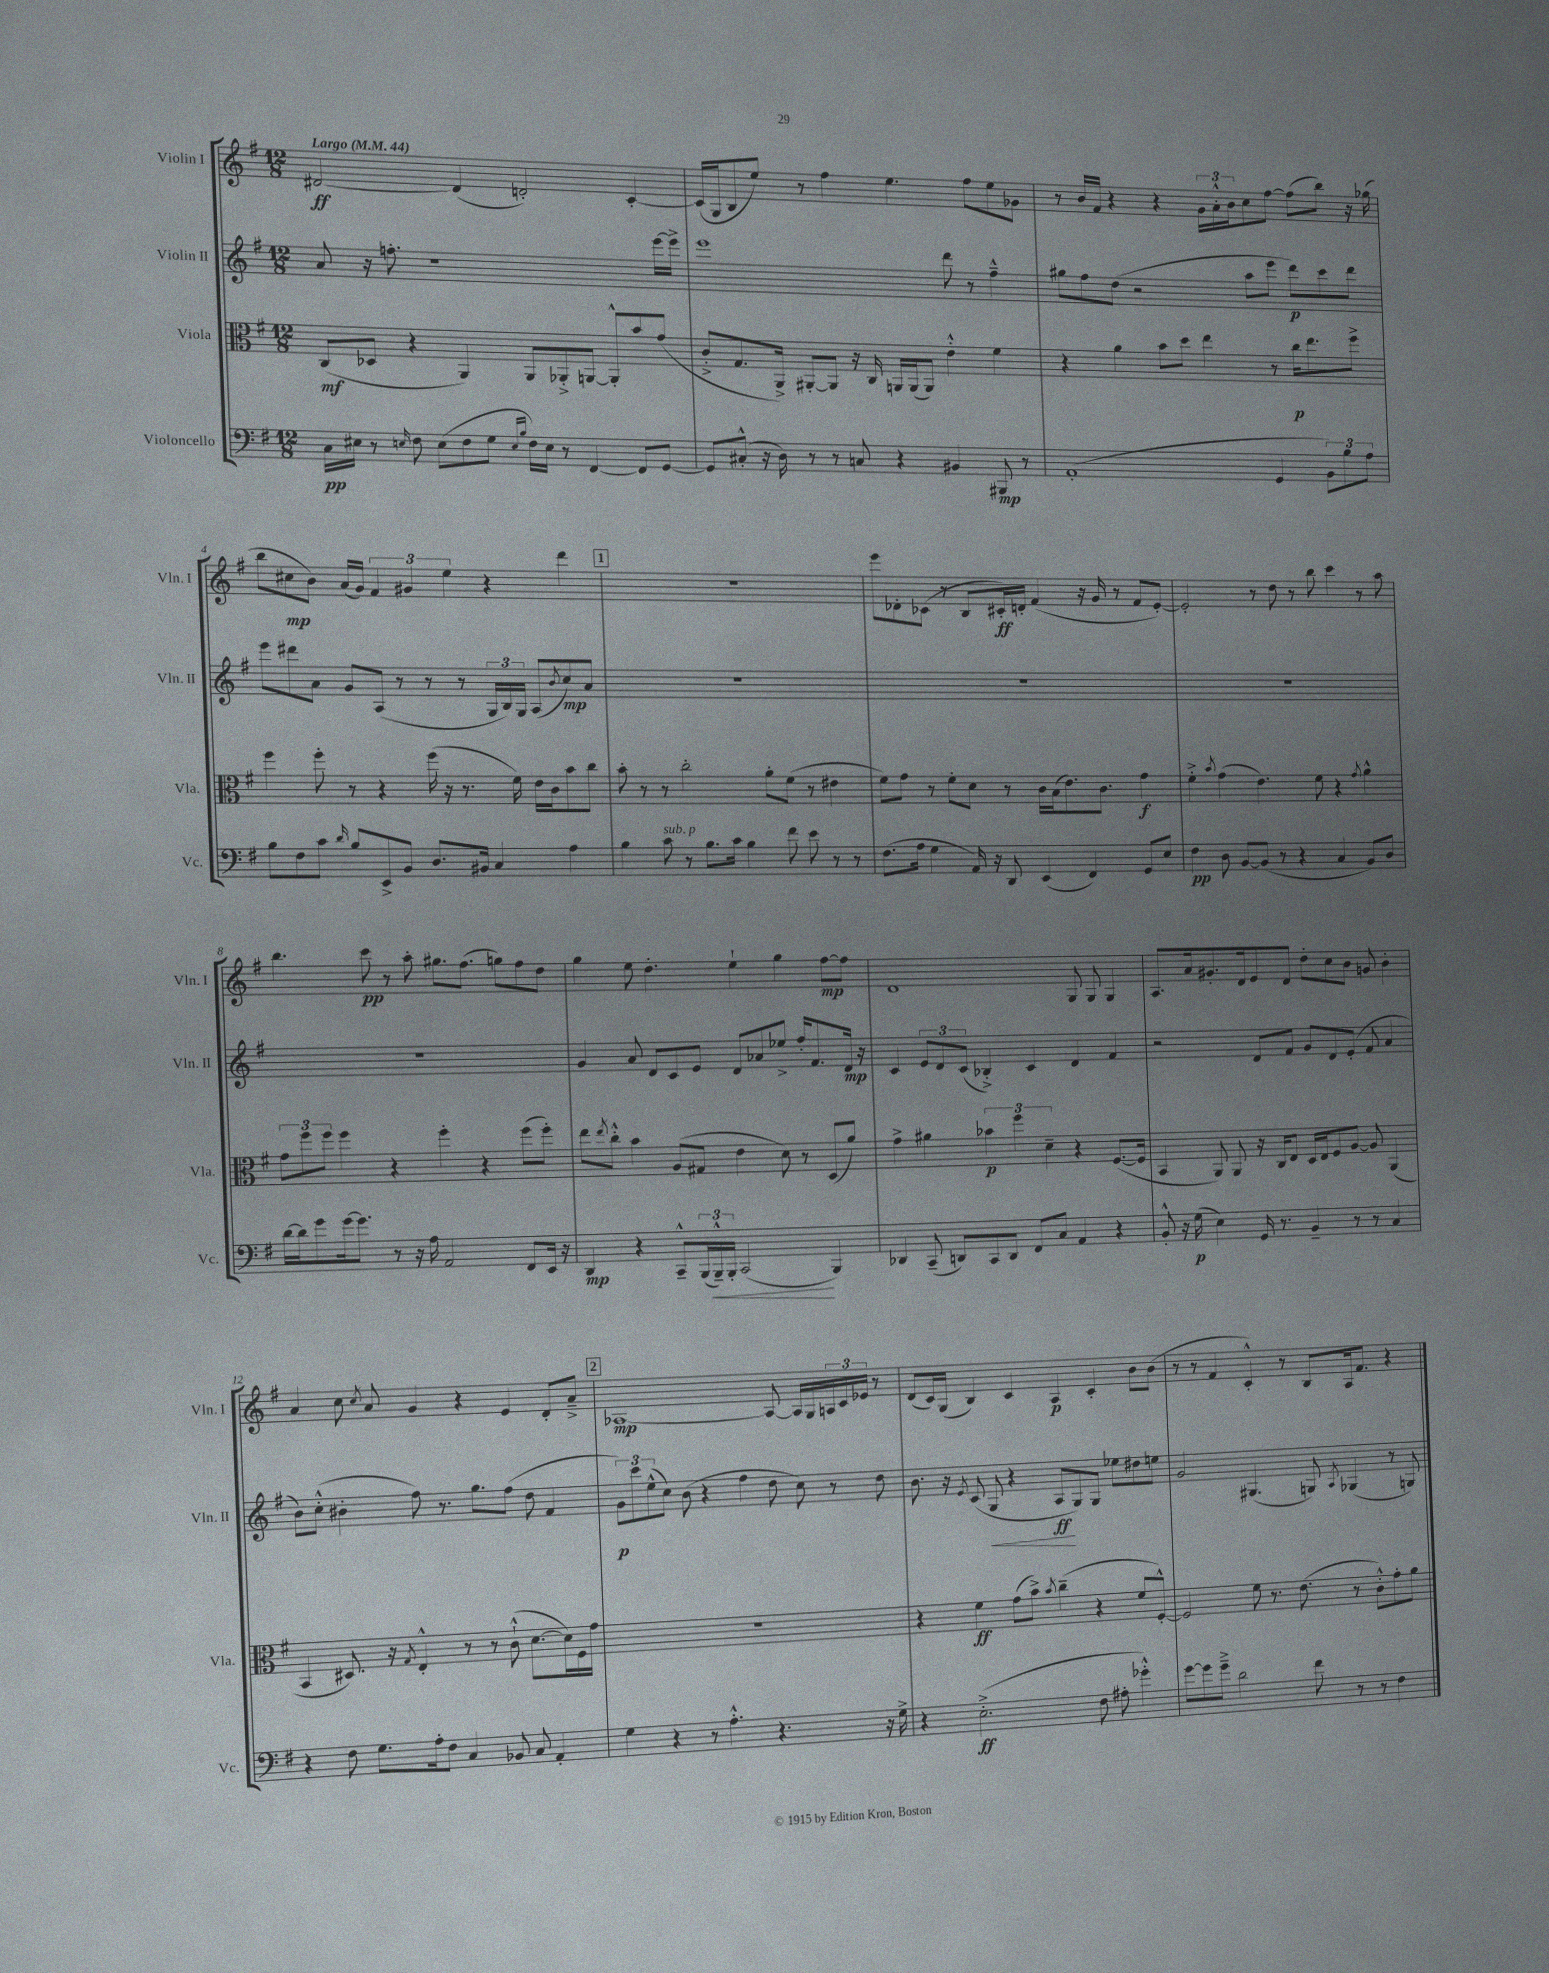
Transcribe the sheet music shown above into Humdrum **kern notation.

**kern	**dynam	**kern	**dynam	**kern	**dynam	**kern	**dynam
*part4	*part4	*part3	*part3	*part2	*part2	*part1	*part1
*staff4	*staff4	*staff3	*staff3	*staff2	*staff2	*staff1	*staff1
*I"Violoncello	*	*I"Viola	*	*I"Violin II	*	*I"Violin I	*
*I'Vc.	*	*I'Vla.	*	*I'Vln. II	*	*I'Vln. I	*
*clefF4	*	*clefC3	*	*clefG2	*	*clefG2	*
*k[f#]	*	*k[f#]	*	*k[f#]	*	*k[f#]	*
*M12/8	*	*M12/8	*	*M12/8	*	*M12/8	*
*MM44	*	*MM44	*	*MM44	*	*MM44	*
=1	=1	=1	=1	=1	=1	=1	=1
!	!	!	!	!	!	!LO:TX:a:B:t=Largo	!
16C\LL	pp	(8C/L	mf	8a/	.	[2d#X/	ff
16E#X\JJ	.	.	.	.	.	.	.
8r	.	8D-X/J	.	16r	.	.	.
.	.	.	.	8.ffn'\	.	.	.
16qqEn/	.	.	.	.	.	.	.
8F#\	.	4r	.	.	.	.	.
(8E\L	.	.	.	1r	.	.	.
8F#\	.	4AA/)	.	.	.	(4d#/]	.
8G\J	.	.	.	.	.	.	.
16qqE/LL	.	.	.	.	.	.	.
16qqB/JJ	.	.	.	.	.	.	.
16F#\LL)	.	8AA/L	.	.	.	2dn'/)	.
16E\JJ	.	.	.	.	.	.	.
8r	.	8AA-X'^/	.	.	.	.	.
[4FF#/	.	[8AAn/J	.	.	.	.	.
.	.	8AA'^^/L]	.	.	.	.	.
8FF#/L]	.	8b/	.	.	.	[4c'/	.
[8GG/J	.	(8g/J	.	[16eee\LL	.	.	.
.	.	.	.	16eee^\JJ]	.	.	.
=2	=2	=2	=2	=2	=2	=2	=2
8GG/L]	.	8c'^/L	.	1eee	.	(16c/LL]	.
.	.	.	.	.	.	16G/J	.
(8C#X'^^/J	.	8.G/	.	.	.	8B/	.
16r	.	.	.	.	.	8ee/J)	.
16D\)	.	16AA^/Jk)	.	.	.	.	.
8r	.	[8AA#X'/L	.	.	.	8r	.
8r	.	8AA#/J]	.	.	.	4ff#\	.
8Cn/	.	16r	.	.	.	.	.
.	.	16C/	.	.	.	.	.
4r	.	16AAn/LL	.	.	.	4.ee\	.
.	.	(16AA/J	.	.	.	.	.
.	.	8AA/J)	.	.	.	.	.
4BB#X/	.	4e'^^\	.	8ddd\	.	.	.
.	.	.	.	8r	.	8ff#\L	.
8BBB#X/	mp	4f#\	.	4ff#~^^\	.	8ee\	.
8r	.	.	.	.	.	8g-X\J	.
=3	=3	=3	=3	=3	=3	=3	=3
(1AA'	.	4r	.	8gg#X\L	.	8r	.
.	.	.	.	8ff#\	.	16b/LL	.
.	.	.	.	.	.	16f#/JJ	.
.	.	4a\	.	(8dd\J	.	4r	.
.	.	.	.	2r	.	.	.
.	.	8b\L	.	.	.	4r	.
.	.	8dd\J	.	.	.	.	.
.	.	4ee\	.	.	.	24g\LL	.
.	.	.	.	.	.	24a'^^\	.
.	.	.	.	.	.	24b\J	.
.	.	.	.	8aa\L	.	8cc\	.
4GG/	.	8r	.	8eee\J	.	[8ff#\J	.
.	.	16cc\KL	p	8ddd\L)	p	(8ff#\L]	.
.	.	8.ee\	.	.	.	.	.
12BB\L)	.	.	.	8ccc\	.	8bb\J)	.
12B\	.	.	.	.	.	.	.
.	.	8ff#^\J	.	8ddd\J	.	16r	.
12A\J	.	.	.	.	.	.	.
.	.	.	.	.	.	(16gg-X\	.
!!LO:LB:g=z
=4	=4	=4	=4	=4	=4	=4	=4
8B\L	.	4ff#\	.	8eee\L	.	8bb\L	.
8F#\	.	.	.	8ddd#X\	.	8cc#X\	mp
8c\J	.	8ff#'\	.	8a\J	.	8b\J)	.
16qqd/	.	.	.	.	.	.	.
8B/L	.	8r	.	8g/L	.	(16a/LL	.
.	.	.	.	.	.	16g/JJ)	.
8EE^/	.	4r	.	(8A/J	.	6f#/	.
8BB/J	.	.	.	8r	.	.	.
.	.	.	.	.	.	6g#X/	.
8.D/L	.	(16ff#\	.	8r	.	.	.
.	.	16r	.	.	.	.	.
.	.	.	.	.	.	6ee\	.
.	.	8.r	.	8r	.	.	.
16BB#X/Jk	.	.	.	.	.	.	.
4C/	.	.	.	24G/LL	.	4r	.
.	.	.	.	24B/)	.	.	.
.	.	16f#\)	.	.	.	.	.
.	.	.	.	24G/JJ	.	.	.
.	.	16e\LL	.	(8A/L	.	.	.
.	.	16c\J	.	.	.	.	.
.	.	.	.	8qb/	.	.	.
4A\	.	8b\	.	8cc/)	mp	4ddd\	.
.	.	8cc\J	.	8a/J	.	.	.
!!LO:REH:place=s1:t=1
=5	=5	=5	=5	=5	=5	=5	=5
4B\	.	8b'\	.	1.r	.	1.r	.
.	.	8r	.	.	.	.	.
!LO:TX:a:i:t=sub. p	!	!	!	!	!	!	!
8c\	.	8r	.	.	.	.	.
8r	.	2cc'\	.	.	.	.	.
8.B\L	.	.	.	.	.	.	.
16c\Jk	.	.	.	.	.	.	.
4B\	.	.	.	.	.	.	.
.	.	8a'\L	.	.	.	.	.
8f#\	.	(8f#\J	.	.	.	.	.
8e\	.	8r	.	.	.	.	.
8r	.	4e#X\	.	.	.	.	.
8r	.	.	.	.	.	.	.
=6	=6	=6	=6	=6	=6	=6	=6
(8.F#\L	.	8f#\L)	.	1.r	.	8eee\L	.
.	.	8g\J	.	.	.	8d-X'\	.
16A\Jk	.	.	.	.	.	.	.
4G\	.	8r	.	.	.	(8c-X\J	.
.	.	8f#'\L	.	.	.	8r	.
16AA/)	.	8d\J	.	.	.	8B/L	.
16r	.	.	.	.	.	.	.
8DD/	.	8r	.	.	.	16c#X'/L)	ff
.	.	.	.	.	.	16dn'/JJ	.
(4EE/	.	16c\LL	.	.	.	(4f#/	.
.	.	(16B\J	.	.	.	.	.
.	.	8.e\)	.	.	.	.	.
4FF#/)	.	.	.	.	.	16r	.
.	.	8.c\J	.	.	.	16g/	.
.	.	.	.	.	.	8r	.
8GG/L	.	4g\	f	.	.	8f#/L	.
8E/J	.	.	.	.	.	[8e'/J)	.
=7	=7	=7	=7	=7	=7	=7	=7
4F#\	pp	4f#'^\	.	1.r	.	2e'/]	.
.	.	8qb/	.	.	.	.	.
8D\	.	(4g\	.	.	.	.	.
[8BB/L	.	.	.	.	.	.	.
(8BB/J]	.	4.e\)	.	.	.	8r	.
8r	.	.	.	.	.	8dd\	.
4r	.	.	.	.	.	8r	.
.	.	8f#\	.	.	.	8bb\	.
4C/	.	4r	.	.	.	4ccc\	.
.	.	8qg/	.	.	.	.	.
8BB/L)	.	4a^^\	.	.	.	8r	.
8D/J	.	.	.	.	.	8aa\	.
!!LO:LB:g=z
=8	=8	=8	=8	=8	=8	=8	=8
[16d\LL	.	12g\L	.	1.r	.	4.bb\	.
16d\J]	.	.	.	.	.	.	.
.	.	12ff#\	.	.	.	.	.
8g\	.	.	.	.	.	.	.
.	.	12ff#\J	.	.	.	.	.
[16g\k	.	4ff#\	.	.	.	.	.
8.g\J]	.	.	.	.	.	.	.
.	.	.	.	.	.	8ccc\	pp
8r	.	4r	.	.	.	8r	.
16r	.	.	.	.	.	8aa'\	.
16A\	.	.	.	.	.	.	.
2AA/	.	4ff#'\	.	.	.	8.gg#X\L	.
.	.	.	.	.	.	(8.ff#\J	.
.	.	4r	.	.	.	.	.
.	.	.	.	.	.	8ggn\L)	.
8FF#/L	.	(8ff#\L	.	.	.	8ff#\	.
16EE/Jk	.	8ff#'\J)	.	.	.	8dd\J	.
16r	.	.	.	.	.	.	.
=9	=9	=9	=9	=9	=9	=9	=9
4DD/	mp	8ee\L	.	4g/	.	4gg\	.
.	.	8qee/	.	.	.	.	.
.	.	8cc'^^\J	.	.	.	.	.
4r	.	4b\	.	8a/	.	8ee\	.
.	.	.	.	8d/L	.	4.dd'\	.
8CC~^^/L	.	(8A/L	.	8c/	.	.	.
(24BBB/L	.	8G#X/J	.	8e/J	.	.	.
!	!LO:HP:b	!	!	!	!	!	!
24BBB~^^/)	<	.	.	.	.	.	.
24BBB'/JJ	.	.	.	.	.	.	.
(2CC/	.	4e\	.	8d/L	.	4ee`\	.
.	.	.	.	8a-X/	.	.	.
.	.	8d\)	.	8ee-X^/J	.	4gg\	.
.	.	8r	.	16ff#'/KL	.	.	.
.	.	.	.	8.f#/	.	.	.
4BBB/)	[	(8D/L	.	.	.	[8ff#\L	mp
.	.	8a/J)	.	16d/Jk	mp	8ff#\J]	.
.	.	.	.	16r	.	.	.
=10	=10	=10	=10	=10	=10	=10	=10
4DD-X/	.	4g^\	.	4c/	.	1d	.
(8CC~/	.	4a#X\	.	12e/L	.	.	.
.	.	.	.	12d/	.	.	.
8DDn/L)	.	.	.	.	.	.	.
.	.	.	.	(12c/J	.	.	.
8CC/	.	6b-X\	p	4B-X'^/)	.	.	.
8DD/J	.	.	.	.	.	.	.
.	.	6ff#\	.	.	.	.	.
8FF#/L	.	.	.	4c/	.	.	.
.	.	6d~\	.	.	.	.	.
8C/J	.	.	.	.	.	.	.
4AA/	.	4r	.	4d/	.	8G/	.
.	.	.	.	.	.	8G/	.
4r	.	([8.F#/L	.	4f#/	.	4G/	.
.	.	16F#/Jk]	.	.	.	.	.
=11	=11	=11	=11	=11	=11	=11	=11
8BB'^^/	.	4BB/	.	2r	.	8.A/L	.
16r	.	.	.	.	.	.	.
(16G\	p	.	.	.	.	16a/k	.
4E\)	.	8AA/)	.	.	.	8.g#X'/	.
.	.	8AA/	.	.	.	.	.
.	.	.	.	.	.	16d/k	.
16GG/	.	16r	.	8d/L	.	8e/	.
8.r	.	16C/KL	.	.	.	.	.
.	.	8E/J	.	8f#/J	.	8d/J	.
4BB~/	.	16D/LL	.	8g/L	.	8dd'\L	.
.	.	16E/J	.	.	.	.	.
.	.	8F#/	.	8d/	.	8cc\	.
8r	.	[8A/J	.	(8e'/J	.	8b\J	.
8r	.	8A/]	.	8f#/	.	8gn/	.
4C/	.	(4AA/	.	4a/	.	4b'\	.
!!LO:LB:g=z
=12	=12	=12	=12	=12	=12	=12	=12
4r	.	4BB/	.	8b\L)	.	4a/	.
.	.	.	.	(8cc'^^\J	.	.	.
8F#\	.	8.D#X/)	.	4b#X'\	.	8cc\	.
.	.	.	.	.	.	8qcc/	.
8.G\L	.	.	.	.	.	8a/	.
.	.	16r	.	.	.	.	.
.	.	8qG/	.	.	.	.	.
.	.	4E'^^/	.	8ff#\)	.	4g/	.
16A'\k	.	.	.	.	.	.	.
8F#\J	.	.	.	8.r	.	.	.
4C/	.	8r	.	.	.	4r	.
.	.	.	.	8.gg\L	.	.	.
.	.	8r	.	.	.	.	.
8BB-X/	.	(8c`^^\	.	(8ff#\J	.	4e/	.
8C/	.	[8.d\L	.	8dd\	.	.	.
4AA'/	.	.	.	4f#/	.	8d'/L	.
.	.	16d\L])	.	.	.	.	.
.	.	16F#\	.	.	.	8a~^/J	.
.	.	16g\JJ	.	.	.	.	.
!!LO:REH:place=s1:t=2
=13	=13	=13	=13	=13	=13	=13	=13
4G\	.	1.r	.	12g\L)	p	[1A-X	mp
.	.	.	.	12ccc\	.	.	.
.	.	.	.	(12ee^^\	.	.	.
4r	.	.	.	8cc\J)	.	.	.
.	.	.	.	(8b\	.	.	.
8r	.	.	.	4r	.	.	.
4.A'^^\	.	.	.	.	.	.	.
.	.	.	.	4ff#\	.	.	.
4.r	.	.	.	8dd\	.	8A-/_	.
.	.	.	.	8cc\)	.	16A-/LL]	.
.	.	.	.	.	.	16G/	.
.	.	.	.	8r	.	24An/	.
.	.	.	.	.	.	24c/	.
.	.	.	.	.	.	24e-X/JJ	.
16r	.	.	.	8dd\	.	8r	.
16G^\	.	.	.	.	.	.	.
=14	=14	=14	=14	=14	=14	=14	=14
4r	.	4r	.	8.b\	.	(8d/L	.
.	.	.	.	.	.	16c/L)	.
.	.	.	.	16r	.	(16G/JJ	.
.	.	.	.	8qe/	.	.	.
(2.E'^\	ff	4f#\	ff	(8c/	.	4B/)	.
!	!	!	!	!	!LO:HP:b	!	!
.	.	.	.	8G/	<	.	.
.	.	(8g\L	.	4r	.	4c/	.
.	.	8b^\J)	.	.	.	.	.
.	.	8qb/	.	.	.	.	.
.	.	(4cc~\	.	8A/L	ff	4A/	p
.	.	.	.	8G/)	[	.	.
8F#\	.	4r	.	8G/J	.	4c'/	.
8A#X'\	.	.	.	8ee-X\L	.	.	.
4g-X'^^\)	.	8f#/L	.	8dd#X\	.	8b\L	.
.	.	[8F#'^^/J)	.	8een\J	.	(8b\J	.
=15	=15	=15	=15	=15	=15	=15	=15
[8g\L	.	2F#/]	.	2g/	.	8r	.
8g\]	.	.	.	.	.	8r	.
8g~^\J	.	.	.	.	.	4f#/	.
2d\	.	.	.	.	.	.	.
.	.	8f#\	.	(4.G#X/	.	4c'^^/)	.
.	.	8.r	.	.	.	.	.
.	.	.	.	.	.	8r	.
.	.	(8.e\	.	.	.	.	.
8f#\	.	.	.	8Gn/)	.	8B/L	.
.	.	.	.	8qA/	.	.	.
8r	.	8r	.	(4G-X/	.	16A/k	.
.	.	.	.	.	.	8.f#/J	.
8r	.	8c'^^\L)	.	.	.	.	.
4F#\	.	8g'\	.	8r	.	4r	.
.	.	8a\J	.	8Gn/)	.	.	.
==	==	==	==	==	==	==	==
*-	*-	*-	*-	*-	*-	*-	*-
